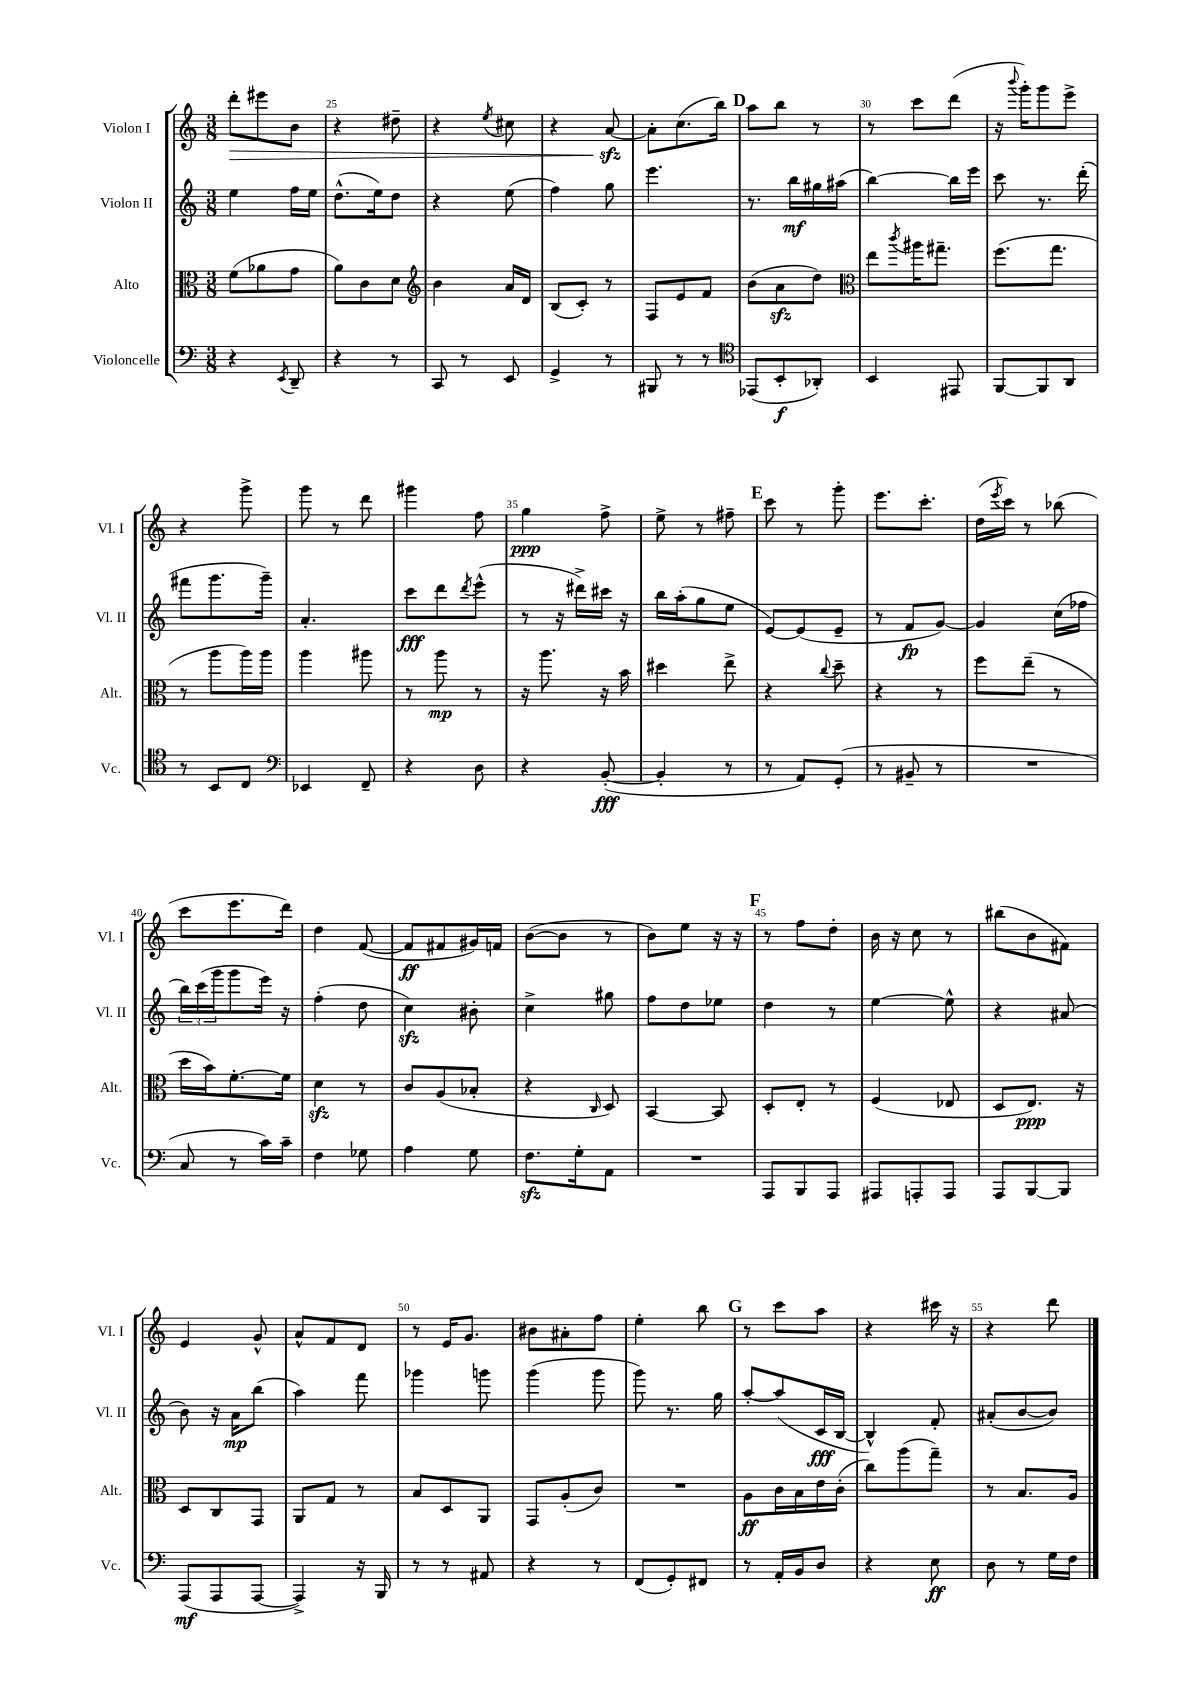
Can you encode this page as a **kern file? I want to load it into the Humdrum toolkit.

**kern	**kern	**kern	**kern
*staff4	*staff3	*staff2	*staff1
*clefF4	*clefC3	*clefG2	*clefG2
*k[]	*k[]	*k[]	*k[]
*M3/8	*M3/8	*M3/8	*M3/8
4r	(8f\L	4ee\	8ddd'\L
.	8a-\	.	8eee#\
8qEE/	.	.	.
8DD~/	8g\J	16ff\LL	8b\J
.	.	16ee\JJ	.
=	=	=	=
4r	8a\L)	(8.dd^^\L	4r
.	8c\	.	.
.	.	16ee\k)	.
8r	8d\J	8dd\J	8dd#~\
=	=	=	=
*	*clefG2	*	*
8CC/	4b\	4r	4r
8r	.	.	.
.	.	.	8qee/
8EE/	16a/LL	(8ee\	8cc#\
.	16d/JJ	.	.
=	=	=	=
4GG^/	(8B/L	4ff\)	4r
.	8c'/J)	.	.
8r	8r	8gg\	[8a/
=	=	=	=
8BBB#/	8F/L	4.eee\	8a'\]L
8r	8e/	.	(8.cc\
8r	8f/J	.	.
.	.	.	16bb\Jk)
=	=	=	=
*clefC4	*	*	*
(8EE-/L	(8b\L	8.r	8aa\L
8BB'/	8a\	.	8bb\J
.	.	16bb\LL	.
8AA-'/J)	8dd\J)	16gg#\	8r
.	.	(16aa#\JJ	.
=	=	=	=
*	*clefC3	*	*
4BB/	8ee\L	[4bb\)	8r
.	8qccc/	.	.
.	16aa#\K	.	8ccc\L
.	8.gg#~\J	.	.
8EE#/	.	16bb\]LL	(8ddd\J
.	.	16eee\JJ	.
=	=	=	=
[8FF/L	(8.ff\L	8ccc\	16r
.	.	.	8qqbbb/
.	.	.	16ggg'\LK)
8FF/]	.	8.r	8ggg\
.	8.gg\J	.	.
8AA/J	.	.	8eee^\J
.	.	(16ddd'\	.
=	=	=	=
8r	8r	8fff#\L	4r
8BB/L	8aa\L	8.ggg\	.
8C/J	16aa\L)	.	8ggg^\
.	16aa\JJ	16ggg~\Jk)	.
=	=	=	=
*clefF4	*	*	*
4EE-/	4aa\	4.a'/	8ggg\
.	.	.	8r
8FF~/	8aa#\	.	8ddd\
=	=	=	=
4r	8r	8ccc\L	4ggg#\
.	8aa\	8ddd\	.
.	.	8qddd/	.
8D\	8r	(8eee^^\J	8ff\
=	=	=	=
4r	16r	8r	4gg\
.	8.aa\	.	.
.	.	16r	.
.	.	16ddd#^\LL)	.
([8BB'/	16r	16ccc#\JJ	8ff^\
.	16b\	16r	.
=	=	=	=
4BB'/]	4dd#\	16bb\LL	8ee^\
.	.	(16aa'\J	.
.	.	8gg\	8r
8r	8ee^\	8ee\J	8ff#~\
=	=	=	=
8r	4r	[8e/L)	8ccc\
8AA/L)	.	(8e/]	8r
.	8qqcc/	.	.
(8GG'/J	8dd~\	8e~/J	8ggg'\
=	=	=	=
8r	4r	8r	8.eee\L
8BB#~/	.	8f/L	.
.	.	.	8.ccc'\J
8r	8r	[8g/J)	.
=	=	=	=
4.r	8ff\L	4g/]	(16dd\LL
.	.	.	8qeee/
.	.	.	16ccc\JJ)
.	(8ee~\J	.	8r
.	8r	(16cc\LL	(8bb-\
.	.	16ff-\JJ	.
=	=	=	=
8C/	16dd\LL	24bb\LL)	8ccc\L
.	.	(24ccc\	.
.	16b\J)	.	.
.	.	24ggg\J	.
8r	[8.f'\	8ggg\	8.eee\
16c\LL)	.	16eee\Jk)	.
16c~\JJ	16f\]Jk	16r	16ddd\Jk)
=	=	=	=
4F\	4d\	(4ff'\	4dd\
8G-\	8r	8dd\	([8f/
=	=	=	=
4A\	8c/L	4cc\)	8f/]L
.	(8A/	.	8f#/
8G\	8B-'/J	8b#'\	16g#/L)
.	.	.	16f/JJ
=	=	=	=
8.F\L	4r	4cc^\	([8b\L
.	.	.	8b\]J
16G'\k	.	.	.
.	16qqC/	.	.
8AA\J	8D/)	8gg#\	8r
=	=	=	=
4.r	[4BB/	8ff\L	8b\L)
.	.	8dd\	8ee\J
.	8BB/]	8ee-\J	16r
.	.	.	16r
=	=	=	=
8AAA/L	8D'/L	4dd\	8r
8BBB/	8E'/J	.	8ff\L
8AAA/J	8r	8r	8dd'\J
=	=	=	=
8AAA#/L	(4F/	[4ee\	16b\
.	.	.	16r
8AAA'/	.	.	8cc\
8AAA/J	8E-/	8ee^^\]	8r
=	=	=	=
8AAA/L	8D/L	4r	(8bb#\L
[8BBB/	8.E/J)	.	8b\
8BBB/]J	.	(8a#/	8f#\J)
.	16r	.	.
=	=	=	=
(8AAA/L	8D/L	8b\)	4e/
8AAA/	8C/	16r	.
.	.	16a\LK	.
[8AAA/J	8GG/J	(8bb\J	8g^^/
=	=	=	=
4AAA^/])	8AA/L	4aa\)	8a^^/L
.	8G/J	.	8f/
16r	8r	8fff\	8d/J
16BBB/	.	.	.
=	=	=	=
8r	8B/L	4ggg-\	8r
8r	8D/	.	16e/LK
.	.	.	8.g/J
8AA#/	8AA/J	8ggg\	.
=	=	=	=
4r	8GG/L	(4ggg\	8b#\L
.	(8A'/	.	8a#'\
8r	8c/J)	8ggg\	8ff\J
=	=	=	=
(8FF/L	4.r	8ggg\)	4ee'\
8GG'/)	.	8.r	.
8FF#/J	.	.	8bb\
.	.	16gg\	.
=	=	=	=
8r	8A\L	[8aa'/L	8r
16AA'/LL	16c\L	(8aa/]	8ccc\L
16BB/J	16B\	.	.
8D/J	16e\	16c/L	8aa\J
.	(16c'\JJ	[16B/JJ	.
=	=	=	=
4r	8cc\L)	4B^^/])	4r
.	(8aa\	.	.
8E\	8gg~\J)	8f'/	16ccc#\
.	.	.	16r
=	=	=	=
8D\	8r	(8a#'/L	4r
8r	8.B/L	[8b/	.
16G\LL	.	8b/]J)	8ddd\
16F\JJ	16A/Jk	.	.
==	==	==	==
*-	*-	*-	*-
